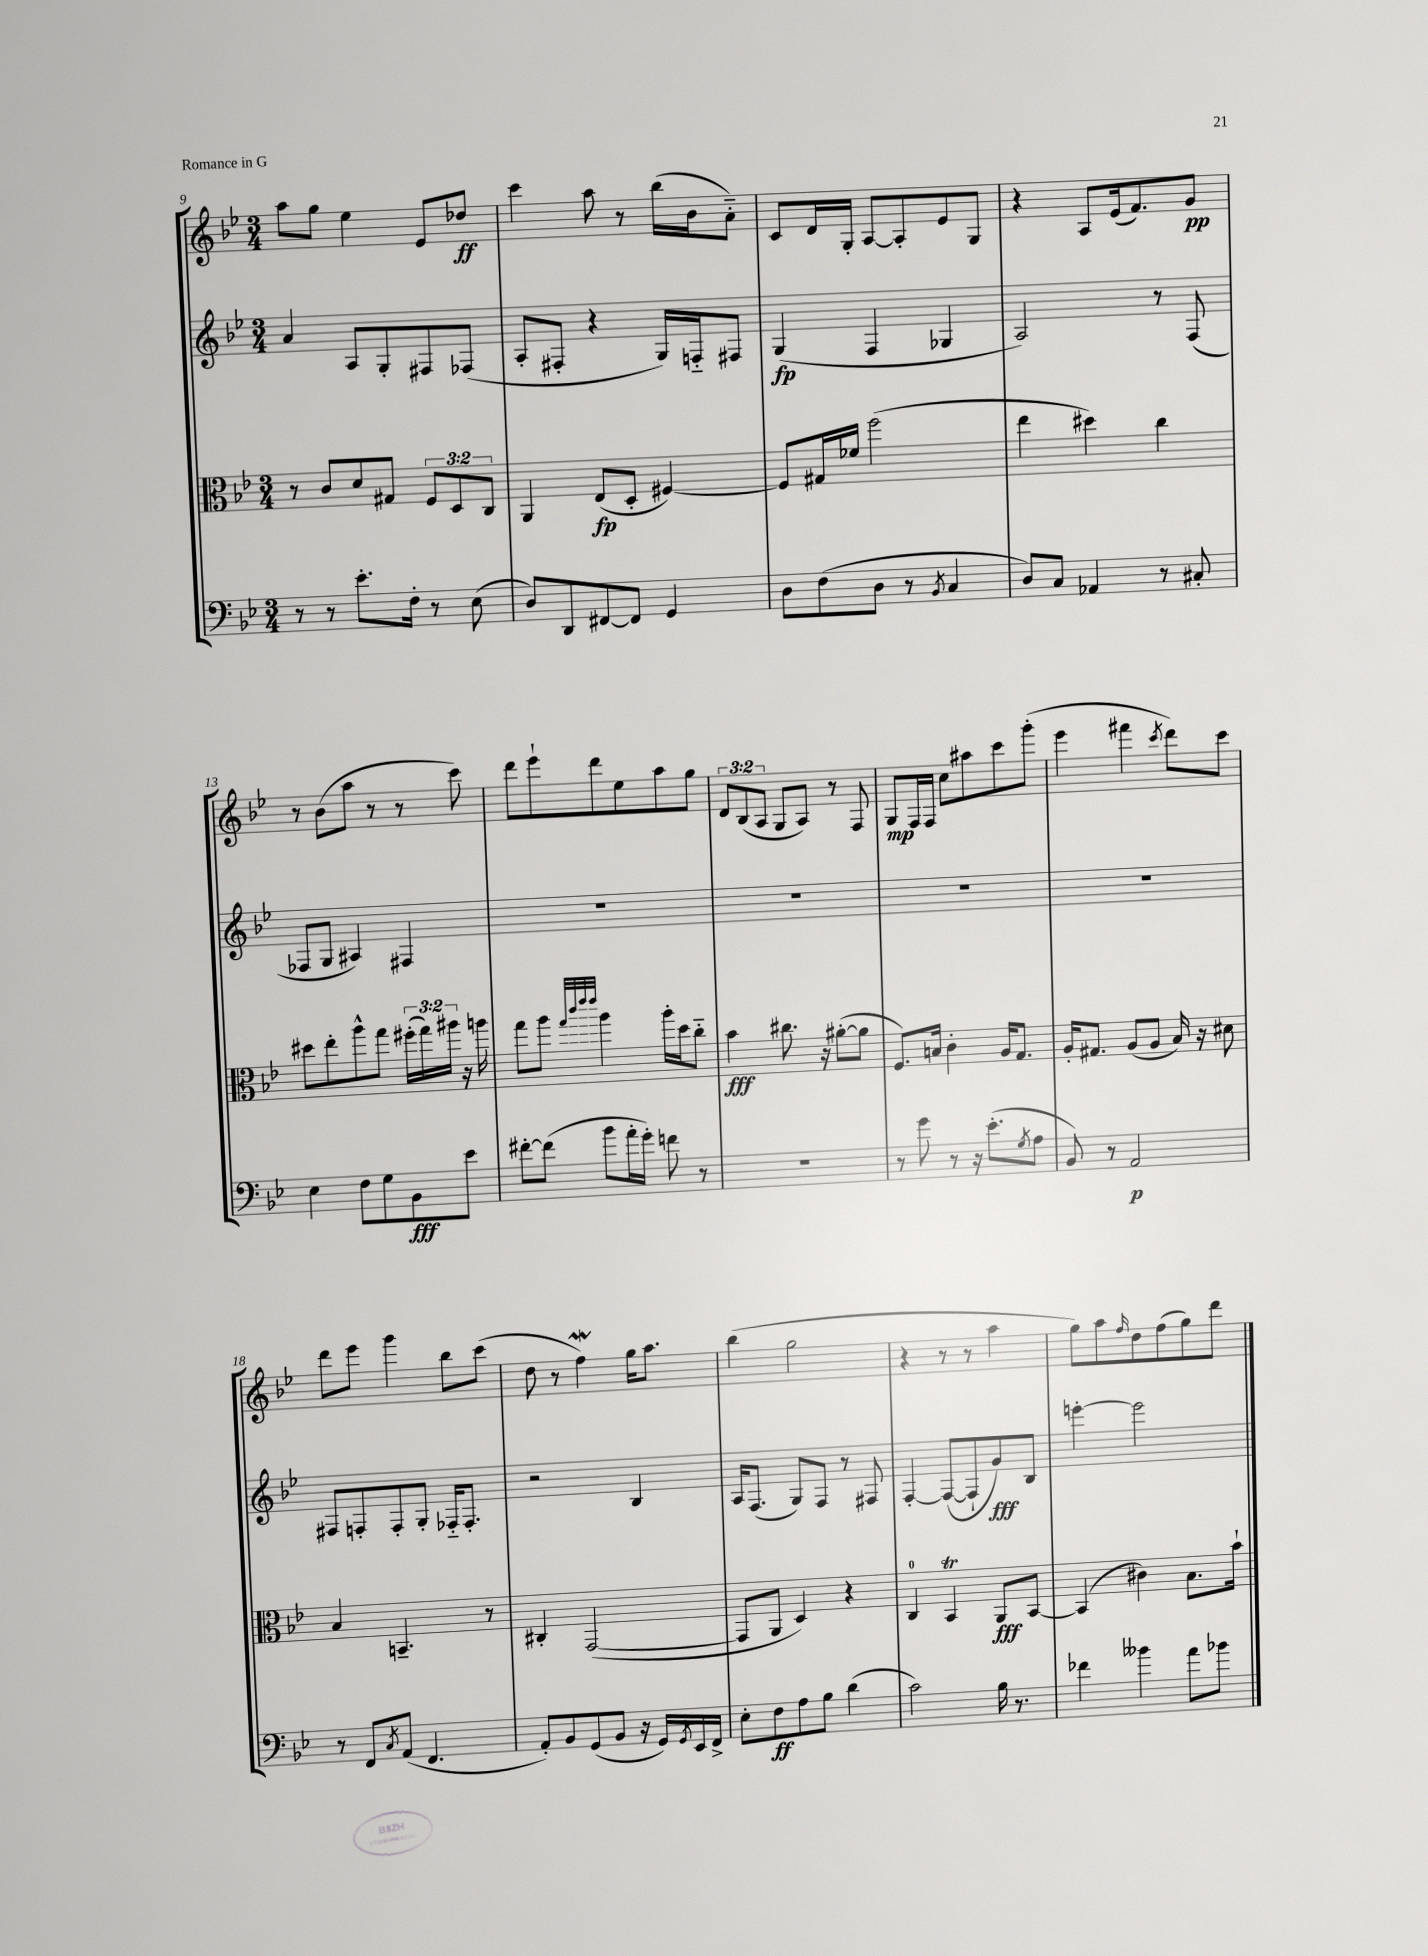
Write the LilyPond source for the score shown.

<<
\new StaffGroup <<
\new Staff = "s0" {
    \clef treble \key bes \major \numericTimeSignature \time 3/4 \override Staff.TupletNumber.text = #tuplet-number::calc-fraction-text
    a''8 g''8 ees''4 ees'8 des''8\ff |
    c'''4 a''8 r8 bes''16( bes'16 a'8-_) |
    c'8 d'16 g16-. a8~ a8-. ees'8 g8 |
    r4 a8 ees'16( f'8.) g'8\pp |
    r8 bes'8( a''8 r8 r8 c'''8) |
    d'''8 ees'''8-! d'''8 ees''8 a''8 g''8 |
    \tuplet 3/2 { d'8 bes8( a8 } g8 a8) r8 f8 |
    g8\mp f16 f16 c''8 ais''8 c'''8 g'''8-.( |
    ees'''4 fis'''4 \acciaccatura { c'''8 } d'''8) c'''8 |
    d'''8 ees'''8 g'''4 bes''8 c'''8( |
    d''8 r8 f''4\mordent) g''16 a''8. |
    bes''4( g''2 |
    r4 r8 r8 a''4 |
    g''8) a''8 \grace { f''16 } d''8 f''8( g''8) d'''8 \bar "|." |
}
\new Staff = "s1" {
    \clef treble \key bes \major \numericTimeSignature \time 3/4
    a'4 a8 g8-. fis8 fes8( |
    a8-. fis8-. r4 g16) f16-_ fis8 |
    g4\fp( f4 ges4 |
    a2) r8 f8( |
    fes8 g8 ais4) fis4 |
    R2. |
    R2. |
    R2. |
    R2. |
    fis8 f8-. f8-. g8-. fes16-_ fes8.-. |
    r2 bes4 |
    a16 f8.( g8) f8 r8 fis8 |
    f4~-. f8~( f8-! g'8\fff) bes8 |
    e'''4~-. e'''2 \bar "|." |
}
\new Staff = "s2" {
    \clef alto \key bes \major \numericTimeSignature \time 3/4 \override Staff.TupletNumber.text = #tuplet-number::calc-fraction-text
    r8 c'8 d'8 gis8 \tuplet 3/2 { f8 d8 c8 } |
    a,4 ees8\fp( d8-. fis4~) |
    fis8 gis16 fes'16 f''2( |
    ees''4 dis''4) c''4 |
    dis''8 ees''8-. a''8-^ g''8 \tuplet 3/2 { fis''16-.( g''16) ais''16 } r16 a''16 |
    g''8 a''8 \grace { g''32 c'''32 ees'''32 ees'''32 } a''4 a''16-. d''16 c''8-_ |
    bes'4\fff cis''8. r16 ais'8~-.( ais'8 |
    f8.) b16 c'4-. a16 g8. |
    a16-. gis8. a8( a8 bes16) r16 dis'8 |
    bes4 b,4.-- r8 |
    cis4-. g,2~( |
    g,8 a,8 d4) r4 |
    c4-0 bes,4\trill a,8\fff bes,8~ |
    bes,4( cis'4) bes8. bes'16-! \bar "|." |
}
\new Staff = "s3" {
    \clef bass \key bes \major \numericTimeSignature \time 3/4
    r8 r8 ees'8.-. f16-. r8 ees8( |
    d8) d,8 fis,8~ fis,8 g,4 |
    d8 f8( d8 r8 \acciaccatura { bes,8 } c4 |
    d8) c8 aes,4 r8 cis8-. |
    ees4 f8 g8 bes,8\fff ees'8 |
    fis'8~-. fis'8( bes'8 a'16-. g'16-.) f'8 r8 |
    R2. |
    r8 g'8 r8 r16 ees'8.-.( \acciaccatura { g8 } a8 |
    bes,8) r8 a,2\p |
    r8 f,8 \acciaccatura { c8 } a,8( f,4. |
    a,8-.) bes,8 g,8( bes,8 r16 g,16) \acciaccatura { g,8 } ees,16 f,16-> |
    ees8-. f8\ff a8 bes8 d'4( |
    c'2) bes16 r8. |
    fes'4 beses'4 a'8 bes'8 \bar "|." |
}
>>
>>
\layout { \context { \Score currentBarNumber = #9 } }
